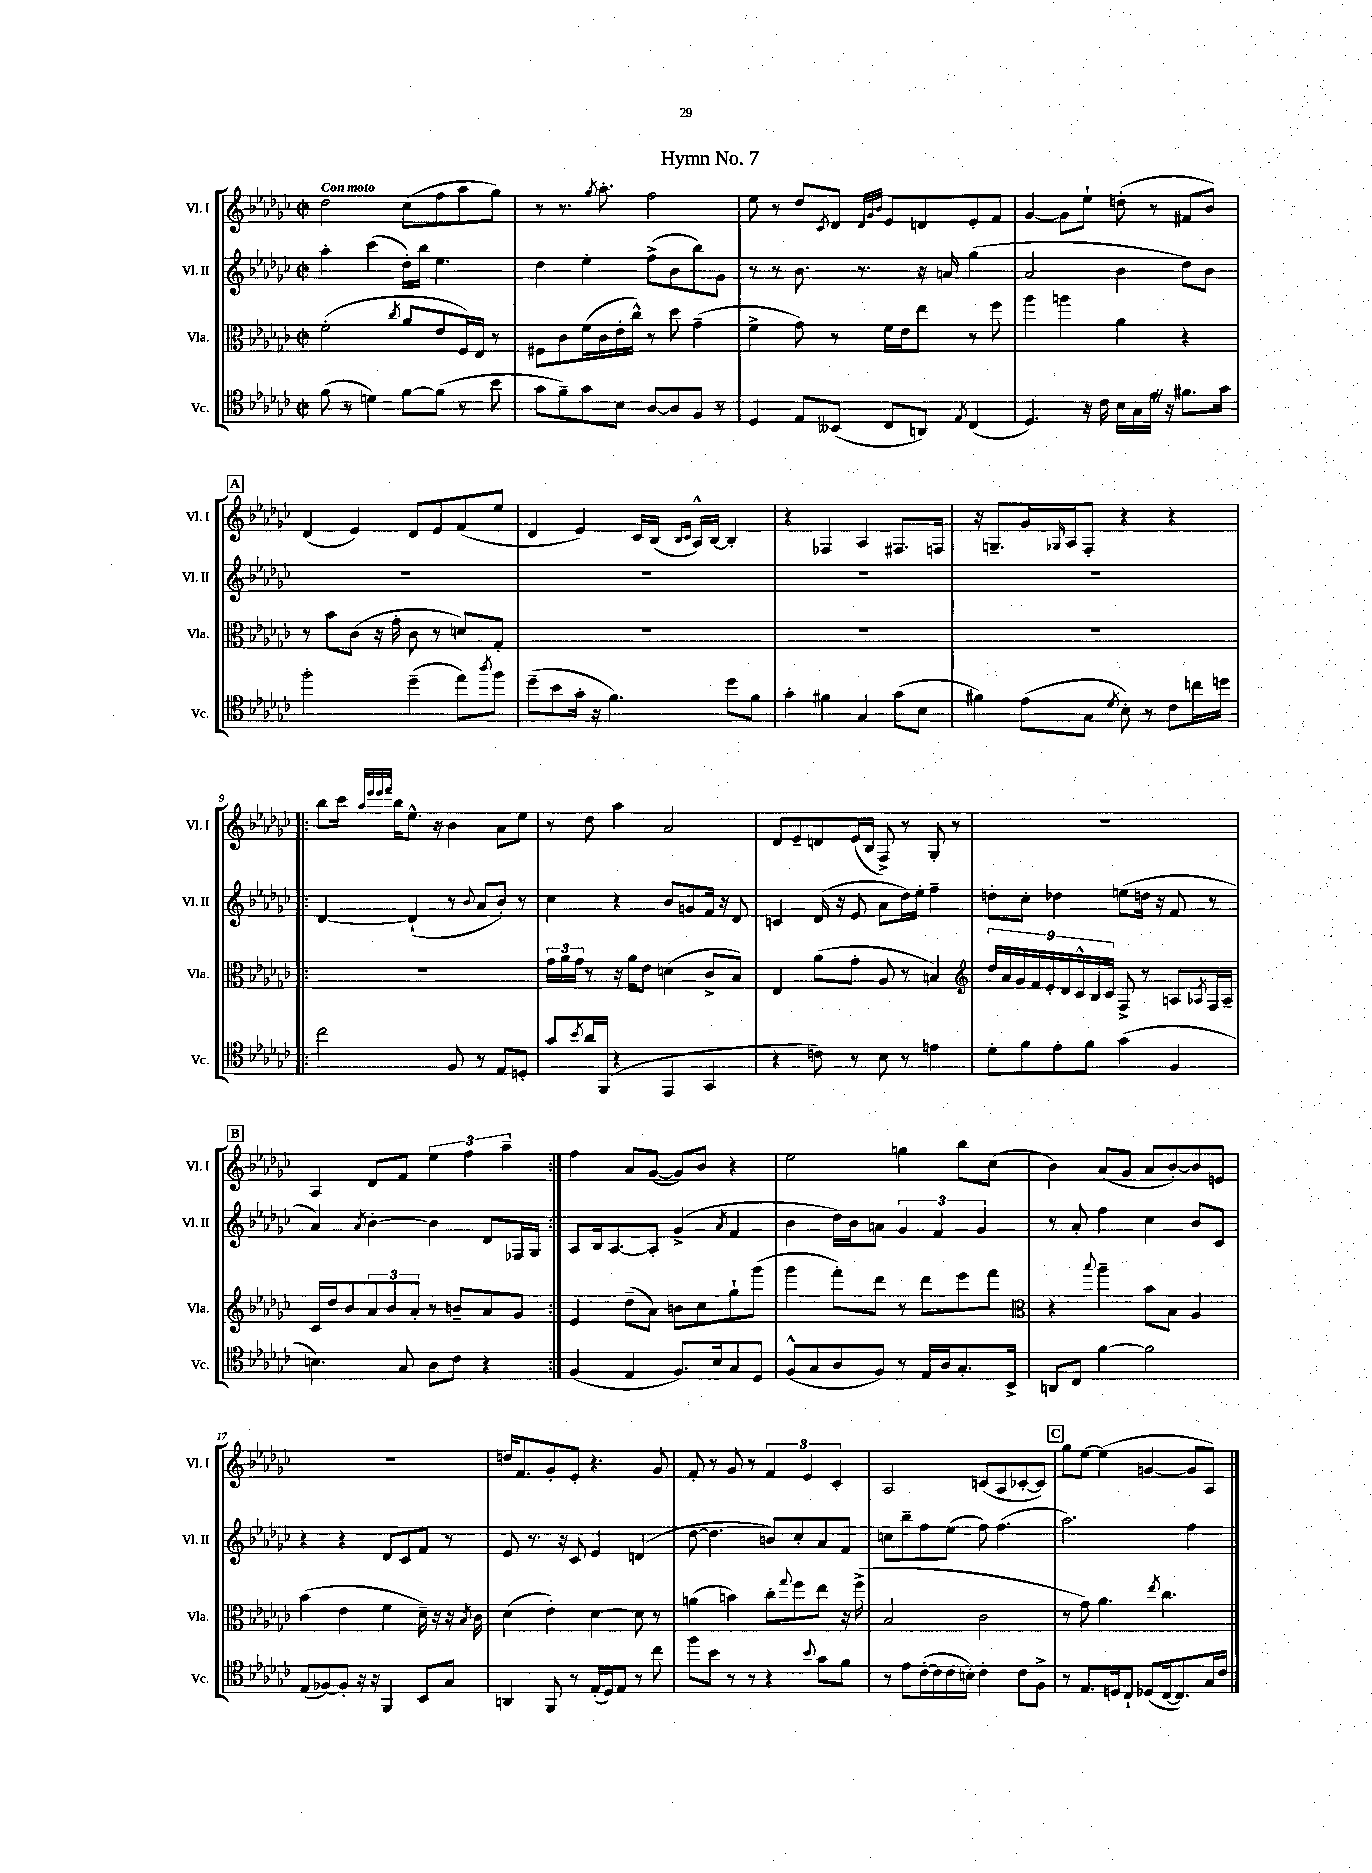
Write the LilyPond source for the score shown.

\header { title = "Hymn No. 7" }
<<
\new StaffGroup <<
\new Staff = "s0" \with { instrumentName = "Vl. I" shortInstrumentName = "Vl. I" } {
    \clef treble \key ges \major \defaultTimeSignature \time 2/2 \tempo "Con moto"
    des''2 ces''8( f''8 aes''8 ges''8) |
    r8 r8. \acciaccatura { ges''8 } aes''8.-. f''2 |
    ees''8 r8 des''8 \acciaccatura { ces'8 } des'8 \grace { des'32 ges'32 bes'32 } ees'8 d'8 ees'8-. f'8 |
    ges'4~ ges'8 ees''8-! d''8-.( r8 fis'8 bes'8) |
    \mark \markup { \box "A" } des'4( ees'4) des'8 ees'8 f'8( ees''8 |
    des'4 ees'4) ces'16 bes16( \grace { bes16 ces'16 } aes16-^) bes16~ bes4-. |
    r4 fes4 aes4 fis8. f16 |
    r16 g8.-- ges'16 \grace { ges16 } aes16 f8-. r4 r4 |
    \repeat volta 2 { bes''8 ces'''16 \grace { aes''32 ees'''32 ees'''32 f'''32 } bes''16 ees''8.-^ r16 bes'4 aes'8 ees''8 |
    r8 des''8 aes''4 aes'2 |
    des'8 ees'8-- d'8 ees'16( bes16 f8->) r8 ges8-. r8 |
    R1 |
    \mark \markup { \box "B" } aes4 des'8 f'8 \tuplet 3/2 { ees''4 f''4 aes''4-- } | }
    f''4 aes'8 ges'8~( ges'8) bes'8 r4 |
    ees''2 g''4 bes''8 ces''8( |
    bes'4) aes'8( ges'8 aes'8 bes'8~-.) bes'8 e'8 |
    R1 |
    d''16 f'8. ges'8-. ees'8-. r4. ges'8 |
    f'8-. r8 ges'8 r8 \tuplet 3/2 { f'4 ees'4 ces'4-. } |
    aes2 c'8( aes8 ces'8~-. ces'8) |
    \mark \markup { \box "C" } ges''8 ees''8~ ees''4( g'4~ g'8 aes8) \bar "|." |
}
\new Staff = "s1" \with { instrumentName = "Vl. II" shortInstrumentName = "Vl. II" } {
    \clef treble \key ges \major \defaultTimeSignature \time 2/2
    aes''4-. ces'''4( des''16-.) bes''16 ees''4. |
    des''4 ees''4-. f''8->( bes'8 bes''8) ges'8 |
    r8 r8 bes'8. r8. r16 a'16 ges''4( |
    aes'2 bes'4 des''8) bes'8 |
    \mark \markup { \box "A" } R1 |
    R1 |
    R1 |
    R1 |
    \repeat volta 2 { des'4~ des'4-!( r8 \appoggiatura { bes'8 } aes'8 bes'8-.) r8 |
    ces''4 r4 bes'8 g'8 f'16 r16 des'8 |
    c'4 des'16( r16 ees'8 aes'8 des''16) ees''16-. f''4-- |
    d''8-. ces''8-. des''4 e''8( d''16 r16 f'8 r8 |
    \mark \markup { \box "B" } aes'4) \acciaccatura { aes'8 } bes'4~-. bes'4 des'8 fes16 ges16 | }
    aes8 bes16 aes8.~ aes8-. ges'4->( \acciaccatura { aes'8 } f'4 |
    bes'4 des''16) bes'16 a'8 \tuplet 3/2 { ges'4 f'4 ges'4 } |
    r8 aes'8-. f''4 ces''4 bes'8 ces'8 |
    r4 r4 des'8 ces'8 f'8 r8 |
    ees'8 r8. r16 ces'8 ees'4 d'4( |
    des''8~ des''4. b'8) ces''8-. aes'8 f'8 |
    c''8 bes''8-- f''8 ees''8( f''8) f''4.( |
    \mark \markup { \box "C" } aes''2.) f''4 \bar "|." |
}
\new Staff = "s2" \with { instrumentName = "Vla." shortInstrumentName = "Vla." } {
    \clef alto \key ges \major \defaultTimeSignature \time 2/2
    f'2-.( \acciaccatura { ces''8 } aes'8 ees'8 f16) ees16 r8 |
    fis8 ces'8 f'16( ces'16 ees'16-. ces''16-^) r8 des''8 ges'4--( |
    f'4-> ges'8) r8 f'16 ees'16 ees''8 r8 f''8 |
    aes''4 a''4 aes'4 r4 |
    \mark \markup { \box "A" } r8 bes'8 ces'8( r16 ges'16-. ces'8 r8 d'8) ges8-. |
    R1 |
    R1 |
    R1 |
    \repeat volta 2 { R1 |
    \tuplet 3/2 { ges'16 aes'16 ges'16 } r8 r16 aes'16 ees'8 d'4( ces'8-> bes8) |
    ees4 aes'8( ges'8-. aes8 r8 b4) |
    \clef treble \tuplet 9/8 { des''16 aes'16 ges'16 f'16 ees'16-. des'16 ces'16-^ bes16 ces'16 } f8-> r8 a8 \acciaccatura { aes8 } f16 aes16-- |
    \mark \markup { \box "B" } ces'16 des''16 bes'8 \tuplet 3/2 { aes'8 bes'8 aes'8-. } r8 b'8-- aes'8 ges'8 | }
    ees'4 des''8--( aes'8) b'8 ces''8 ges''8-! ges'''8( |
    ges'''4 f'''8-.) des'''8 r8 des'''8 ees'''8 f'''8 |
    \clef alto r4 \appoggiatura { bes''8 } aes''4-- bes'8 bes8 aes4 |
    bes'4( ees'4 f'4 des'16--) r16 r16 \acciaccatura { bes8 } ces'16 |
    des'4( ees'4-.) des'4~ des'8 r8 |
    a'4( b'4) ces''8-. \appoggiatura { ges''8 } f''8 ees''8 r16 f''16->( |
    bes2 ces'2 |
    \mark \markup { \box "C" } r8 ges'8) aes'4. \acciaccatura { ees''8 } ces''4. \bar "|." |
}
\new Staff = "s3" \with { instrumentName = "Vc." shortInstrumentName = "Vc." } {
    \clef tenor \key ges \major \defaultTimeSignature \time 2/2
    f'8( r8 d'4) f'8~ f'8( r8 bes'8 |
    ges'8 f'8--) ges'8 bes8 aes8~ aes8 f8 r8 |
    des4 ees8 beses,8( ces8 a,8) \acciaccatura { ees8 } ces4( |
    des4.) r16 ces'16 bes16 ges16 ees'16 \once \override BreathingSign.text = \markup { \musicglyph "scripts.caesura.straight" } \breathe r16 fis'8. ges'16 |
    \mark \markup { \box "A" } f''2-. des''4--( ees''8) \acciaccatura { aes''8 } f''8 |
    des''8--( bes'8 ges'16-. r16 f'4.) des''8 f'8 |
    ges'4-. fis'4 ges4 ges'8( bes8 |
    fis'4) ees'8( ges8 \acciaccatura { des'8 } bes8-.) r8 ces'8 c''16 d''16 |
    \repeat volta 2 { ces''2 f8 r8 ees8 d8-. |
    ges'8 \acciaccatura { bes'8 } aes'16 f,16( r4 ees,4 ges,4 |
    r4 c'8) r8 bes8 r8 e'4 |
    des'8-. f'8 ees'8-. f'8 ges'4( f4 |
    \mark \markup { \box "B" } b4.) ges8 aes8 ces'8 r4 | }
    f4( ees4 f8.) bes16 ges8 des8 |
    f8-^( ges8 aes8 f8) r8 ees16 aes16 ges8.-. bes,16-> |
    a,8 ces8 f'4~ f'2 |
    ees8( fes8~) fes8-. r16 r16 f,4 bes,8 ges8 |
    a,4 f,8 r8 ees16-.( des16) ees8 r8 ces''8 |
    f''8 bes'8 r8 r8 r4 \appoggiatura { bes'8 } ges'8 f'8 |
    r8 ees'8 ces'16~-.( ces'16 ces'16 b16-.) ces'4-. ces'8 f8-> |
    \mark \markup { \box "C" } r8 ees8. d16 ces8-! des8( ces16~ ces8.) ges16 ces'16 \bar "|." |
}
>>
>>
